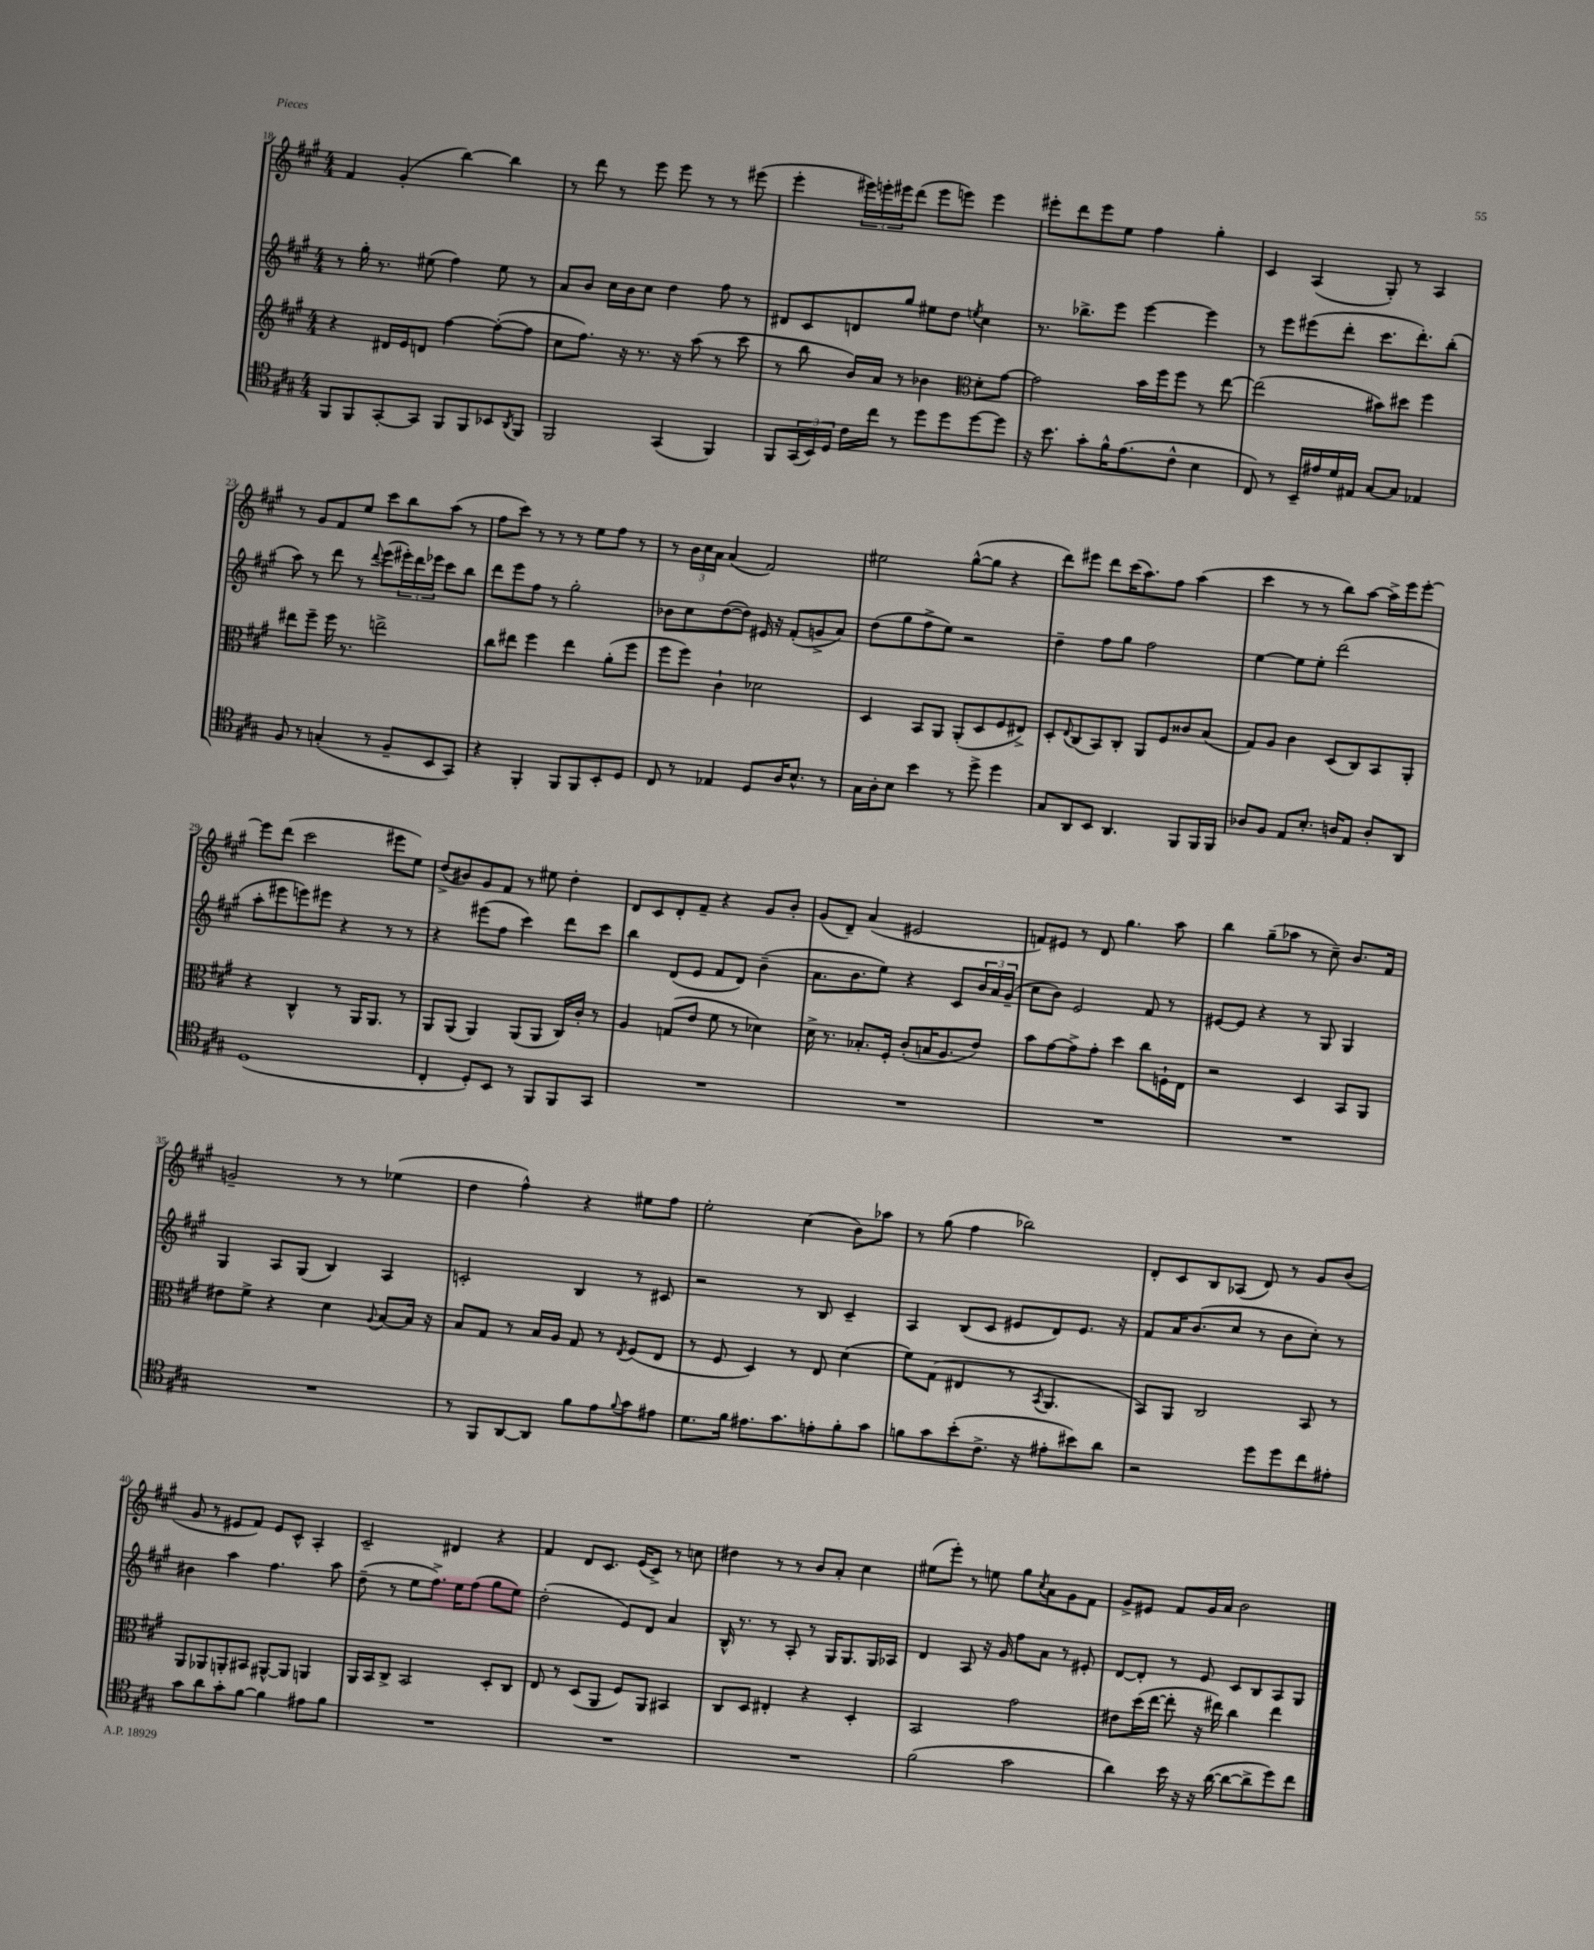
<<
\new StaffGroup <<
\new Staff = "s0" {
    \clef treble \key a \major \numericTimeSignature \time 4/4
    fis'4 gis'4-.( b''4~) b''4 |
    r8 d'''8 r8 e'''8 e'''8 r8 r8 eis'''8( |
    e'''4-. \tuplet 3/2 { eis'''16) e'''16-. eis'''16 } d'''8( eis'''8 e'''8) e'''4 |
    eis'''8-. d'''8 eis'''8 e''8 fis''4 gis''4-. |
    cis'4 a4( gis8-.) r8 a4 |
    r8 gis'8 fis'8 e''8 cis'''8 b''8 a''8( r8 |
    fis''8 cis'''8) r8 r8 r8 e''8 fis''8 r8 |
    r8 \tuplet 3/2 { b'16 cis''16 a'16 } a'4( fis'2) |
    eis''2 gis''8~-^( gis''8 r4 |
    d'''8) eis'''8 d'''8 cis'''16( a''8.) fis''8 a''4( |
    cis'''4 r8 r8 b''8) a''8~ a''16-> e'''16 e'''8~-. |
    e'''8 d'''8( cis'''2 eis'''8 e''8) |
    d''8->( bis'8) gis'8 fis'8 r8 eis''8 d''4-. |
    d'8 cis'8 d'8-. fis'8-- r4 gis'8 b'8-. |
    gis'8( d'8--) a'4( eis'2 |
    f'8) eis'8 r8 d'8 gis''4. a''8 |
    b''4 gis''8--( aes''8 r8 cis''8--) b'8. fis'16 |
    g'2-- r8 r8 ees''4( |
    d''4 fis''4-^) r4 eis''8 fis''8 |
    e''2-. cis''4( b'8) aes''8 |
    r8 gis''8( fis''4 bes''2) |
    d'8-. cis'8 b8 aes8( d'8) r8 gis'8 b'8( |
    gis'8 r8 eis'8 fis'8) eis'8 cis'8-^ a4-. |
    cis'2-- dis'4 r4 |
    fis'4 d'8 cis'8. e'16( cis'8->) r8 c''8 |
    dis''4 r8 r8 b'8 a'8-. cis''4 |
    eis''8( e'''8-.) r8 e''8 gis''8 \acciaccatura { cis''8 } a'8 gis'8 fis'8 |
    gis'8-> eis'8 fis'8 gis'16 a'16 b'2 \bar "|." |
}
\new Staff = "s1" {
    \clef treble \key a \major \numericTimeSignature \time 4/4
    r8 gis''16-. r8. eis''8( fis''4) eis''8 r8 |
    a'8 b'8 cis''16 b'16 cis''8 d''4 fis''8 r8 |
    dis'8 cis'8 d'8 gis''8 eis''8 d''8 \acciaccatura { e''8 } cis''4 |
    r8. bes''8.-> e'''8 e'''4~ e'''4 |
    r8 e'''8 eis'''8( d'''8-. cis'''8. d'''8.-.) b''8-.( |
    a''8) r8 d'''8 r8 \appoggiatura { d'''8 } e'''8( \tuplet 3/2 { eis'''16-.) d'''16 ees'''16 } cis'''8 b''8 |
    d'''8 e'''8 fis''8 r8 gis''2-. |
    bes'8 cis''8 d''8~( d''8) eis'16 r16 fis'8-.( g'8-> a'8) |
    d''8( gis''8 fis''8-> e''8) r2 |
    d''4-- fis''8 gis''8 fis''2 |
    e''4~ e''8 e''8-. d'''2( |
    a''8-. eis'''8 e'''8) eis'''8 r4 r8 r8 |
    r4 eis'''8( fis''8 cis'''4) d'''8 cis'''8 |
    b''4 d'8( e'8 fis'8 d'8) b'4--( |
    a'8. b'8. e''8) r4 cis'8 \tuplet 3/2 { b'16 a'16 gis'16--( } |
    cis''8 b'8) e'2 fis'8 r8 |
    eis'8~ eis'8 r4 r8 gis8 gis4 |
    gis4 a8 gis8( b4) a4 |
    c'2-. b4 r8 cis'8 |
    r2 r8 b8 cis'4-- |
    a4 b8( cis'8 eis'8 d'8) eis'8. r16 |
    fis'8 a'16 b'8.( cis''8 r8 b'8 cis''8-.) r8 |
    bis'4 a''4 fis''4. a''8 |
    d''8--( r8 e''8 fis''8.->) e''16 fis''8( gis''8 e''8) |
    d''2-.( e'8) d'8 a'4 |
    b16-^ r8. r8 a8-. r8 gis16 gis8. gis16 aes16 |
    d'4 a8 r16 gis'16 fis''8 a'8 r8 eis'8-. |
    d'8~ d'8-. r8 e'8 cis'8 b8 a8 gis8 \bar "|." |
}
\new Staff = "s2" {
    \clef treble \key a \major \numericTimeSignature \time 4/4
    r4 dis'16 e'16 d'8 fis''4~ fis''8~-.( fis''8 |
    cis''8 fis''8.) r16 r8. r16 a''8( r8 cis'''8 |
    r8 b''8 b'16) a'16 r8 bes'4 \clef alto d'8-. gis'8~ |
    gis'2 b'16 fis''16 fis''8 r8 e''8~ |
    e''2( bis'8) dis''8 fis''4 |
    eis''8 fis''8-- fis''16 r8. e''2-> |
    cis''8 eis''8 fis''4 eis''4 a'8-.( fis''8 |
    fis''8 fis''8) cis'4-! des'2 |
    d4 b,8 a,8 a,8-.( d8 fis8 eis8->) |
    d8-. \appoggiatura { e8 } cis8( b,8) cis8-. a,8 fis8 cisis'8 b8( |
    gis8) a8 cis'4 d8( cis8) b,8 a,8-. |
    r4 cis4-^ r8 a,16 a,8. r8 |
    a,8 a,8( a,4) a,8( a,8 cis16) cis'16-. r8 |
    a4 g8( e'8 fis'8 r8 des'4) |
    d'16-> r8. bes8.-. fis16-. cis'8-.( b16 a8. e'8) |
    b'8 gis'8~ gis'8-> gis'8-. d''4 cis''8 f16-! e16 |
    r2 d4 b,8 a,8 |
    eis'8 fis'8-> r4 d'4 \appoggiatura { a8 } b8~ b16 r16 |
    b8 gis8 r8 b16 a16 gis8 r8 \acciaccatura { e8 } fis8( e8 |
    r8 fis8 d4) r8 e8 d'4( |
    fis'8) gis8( eis4 r8 \acciaccatura { b,8 } a,4. |
    b,8) a,8 cis2 b,8 r8 |
    a,8 aes,8 a,8-. bis,8 ais,8~-^ ais,8 a,4 |
    a,16 b,16 cis8-> b,2 d8-. cis8 |
    e8 r8 d8( a,8 fis8) a,8 bis,4 |
    cis8 d8 eis4-. r4 d4-. |
    b,2 gis'2 |
    eis'8 d''16( e''16~ e''8-. r16 eis''16) cis''4 eis''4 \bar "|." |
}
\new Staff = "s3" {
    \clef tenor \key a \major \numericTimeSignature \time 4/4
    fis,8 fis,8 gis,8~-. gis,8 fis,8 fis,8 bes,8 \acciaccatura { a,8 } fis,8 |
    fis,2 gis,4( fis,4) |
    fis,8 \tuplet 3/2 { gis,16( b,16) d16 } cis'16 cis''16 r8 d''8 d''8 d''8~ d''8 |
    r16 b'8. gis'8-. fis'16-^ e'8.( cis'8-^ b4 |
    cis8) r8 b,16-- eis'16 d'16 eis16 gis8~ gis8 ees4 |
    fis8 r8 g4-.( r8 fis8-- b,8 gis,8) |
    r4 fis,4-. fis,8 fis,8 b,8-. d8 |
    cis8 r8 ees4 d8 a16 b8.-^ r8 |
    gis16 a16-. b8 b'4 r8 d''8-> d''4 |
    gis8 a,8 b,8 a,4. fis,8 fis,16 fis,16 |
    aes8 fis8 e8 b8.-. a16 e8 a8-. a,8 |
    d1( |
    cis4-. d8-.) b,8 r8 fis,8 fis,8 gis,8 |
    R1 |
    R1 |
    R1 |
    R1 |
    R1 |
    r8 fis,8 a,8~ a,8 fis'8 e'8 \appoggiatura { fis'8 } gis'8 eis'8 |
    d'8. fis'16 eis'8. gis'8. e'8-. fis'8-. gis'8 |
    f'8 gis'8 b'8-.( cis'8.-> r16 eis'8-. bis'8) a'8 |
    r2 d''8 d''8 cis''8 eis'8-. |
    gis'8 a'8 gis'8-. fis'8~ fis'4 eis'8 fis'8 |
    R1 |
    R1 |
    R1 |
    fis'2( gis'2 |
    a'4) b'16 r16 r16 a'16~( a'8~ a'8-> d''8) cis''8 \bar "|." |
}
>>
>>
\layout { \context { \Score currentBarNumber = #18 } }
